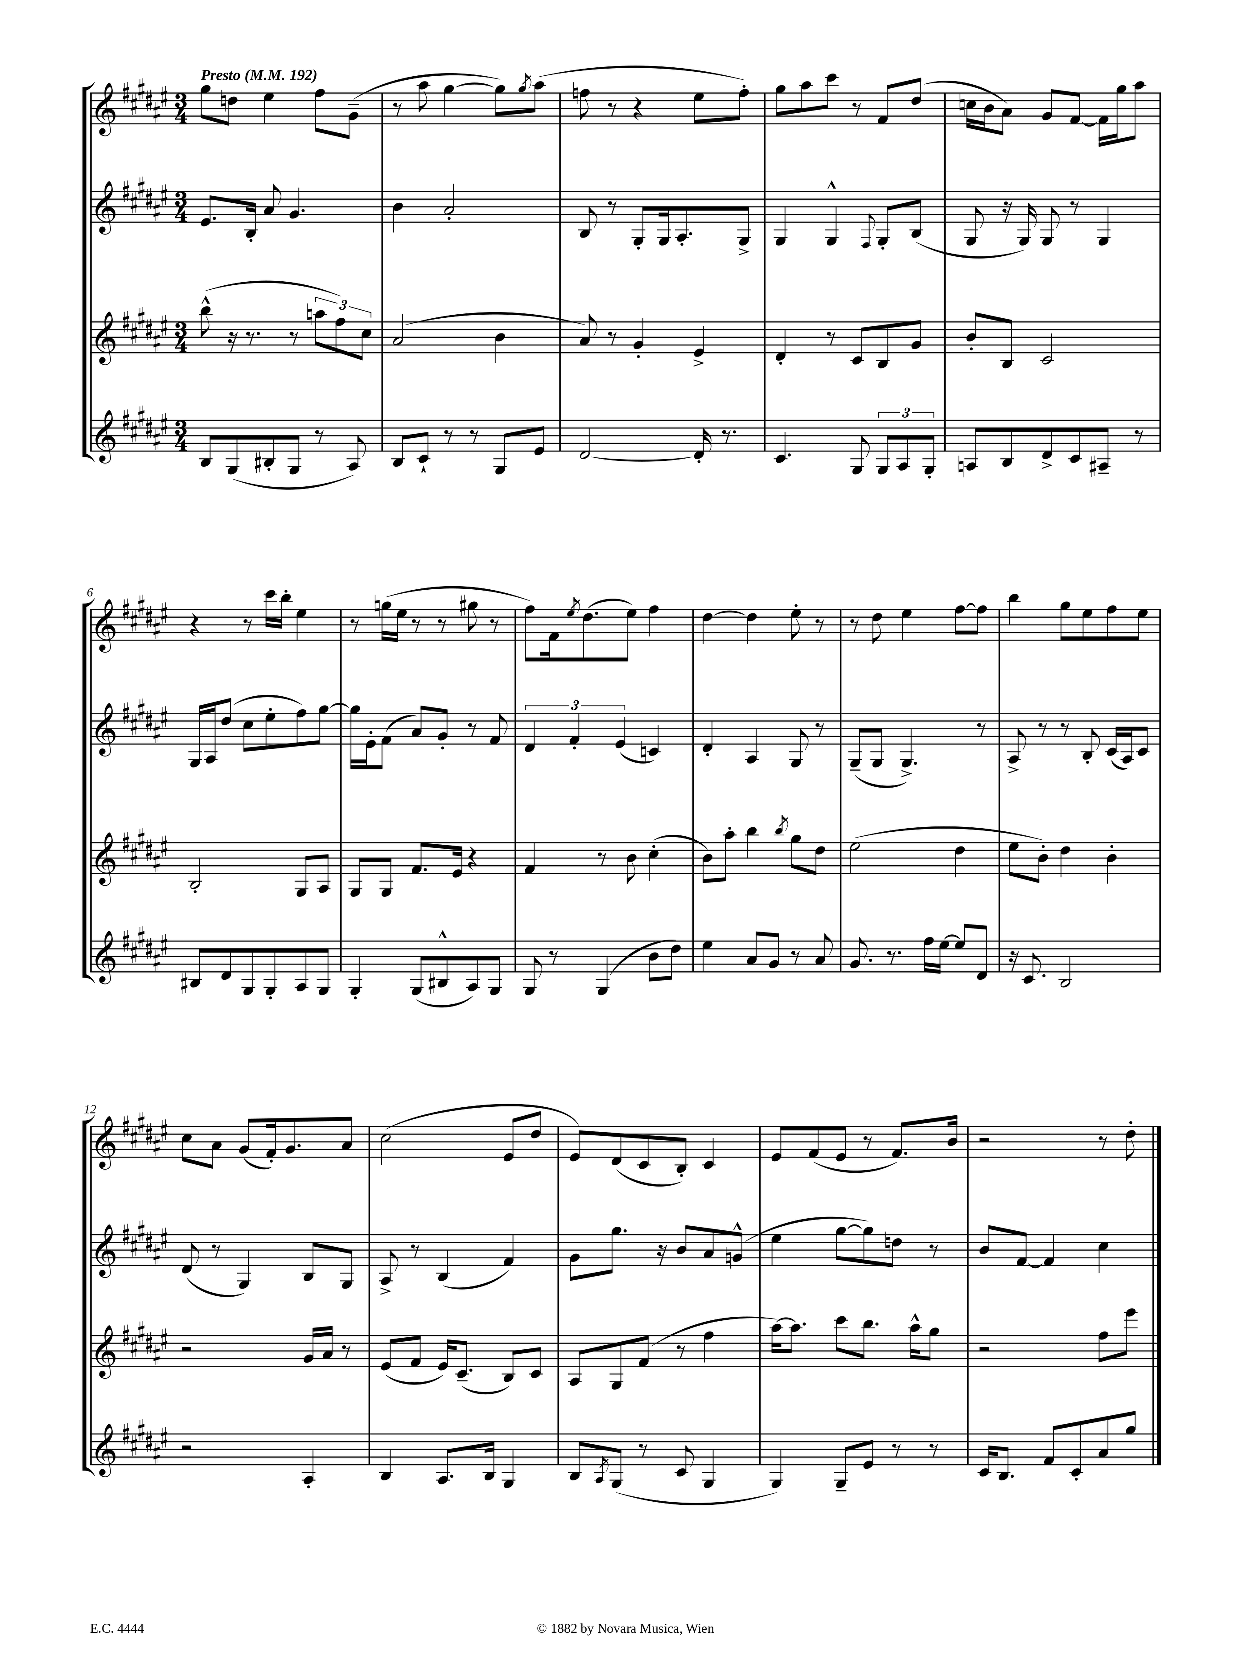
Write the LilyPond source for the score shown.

<<
\new StaffGroup <<
\new Staff = "s0" {
    \clef treble \key fis \major \numericTimeSignature \time 3/4 \tempo "Presto" 4 = 192
    gis''8 d''8 eis''4 fis''8 gis'8--( |
    r8 ais''8 gis''4~ gis''8) \acciaccatura { gis''8 } ais''8( |
    f''8 r8 r4 eis''8 f''8-.) |
    gis''8 ais''8 cis'''8 r8 fis'8 dis''8( |
    c''16 b'16 ais'8) gis'8 fis'8~ fis'16 gis''16 ais''8 |
    r4 r8 cis'''16 b''16-. eis''4 |
    r8 g''16( eis''16 r8 r8 gis''8 r8 |
    fis''8) fis'16 \acciaccatura { eis''8 } dis''8.( eis''8) fis''4 |
    dis''4~ dis''4 eis''8-. r8 |
    r8 dis''8 eis''4 fis''8~ fis''8 |
    b''4 gis''8 eis''8 fis''8 eis''8 |
    cis''8 ais'8 gis'8( fis'16-.) gis'8. ais'8 |
    cis''2( eis'8 dis''8 |
    eis'8) dis'8( cis'8 b8-.) cis'4 |
    eis'8 fis'8( eis'8 r8 fis'8.) b'16 |
    r2 r8 dis''8-. \bar "|." |
}
\new Staff = "s1" {
    \clef treble \key fis \major \numericTimeSignature \time 3/4
    eis'8. b16-. ais'8 gis'4. |
    b'4 ais'2-. |
    b8 r8 gis8-. gis16 ais8.-. gis8-> |
    gis4 gis4-^ \appoggiatura { fis8 } gis8-. b8( |
    gis8 r16 gis16) gis8 r8 gis4 |
    gis16 ais16 dis''8( cis''8 eis''8-. fis''8) gis''8~ |
    gis''16 eis'16-. fis'8( ais'8) gis'8-. r8 fis'8 |
    \tuplet 3/2 { dis'4 fis'4-. eis'4( } c'4) |
    dis'4-. ais4 gis8 r8 |
    gis8--( gis8 gis4.->) r8 |
    ais8-> r8 r8 b8-. cis'16( ais16) cis'8 |
    dis'8( r8 gis4) b8 gis8 |
    ais8-> r8 b4( fis'4) |
    gis'8 gis''8. r16 b'8 ais'8 g'8-^( |
    eis''4 gis''8~ gis''8) d''8 r8 |
    b'8 fis'8~ fis'4 cis''4 \bar "|." |
}
\new Staff = "s2" {
    \clef treble \key fis \major \numericTimeSignature \time 3/4
    b''8-^( r16 r8. r8 \tuplet 3/2 { a''8 fis''8) cis''8 } |
    ais'2( b'4 |
    ais'8) r8 gis'4-. eis'4-> |
    dis'4-. r8 cis'8 b8 gis'8 |
    b'8-. b8 cis'2 |
    b2-. gis8 ais8 |
    gis8 gis8 fis'8. eis'16 r4 |
    fis'4 r8 b'8 cis''4-.( |
    b'8) ais''8-. b''4 \acciaccatura { b''8 } gis''8 dis''8 |
    eis''2( dis''4 |
    eis''8 b'8-.) dis''4 b'4-. |
    r2 gis'16 ais'16 r8 |
    eis'8( fis'8 eis'16) cis'8.--( b8) cis'8 |
    ais8 gis8 fis'8( r8 fis''4 |
    ais''16~) ais''8. cis'''8 b''8. ais''16-^ gis''8 |
    r2 fis''8 eis'''8 \bar "|." |
}
\new Staff = "s3" {
    \clef treble \key fis \major \numericTimeSignature \time 3/4
    b8 gis8( bis8-. gis8 r8 ais8) |
    b8 cis'8-! r8 r8 gis8 eis'8 |
    dis'2~ dis'16-. r8. |
    cis'4. gis8 \tuplet 3/2 { gis8 ais8 gis8-. } |
    a8 b8 dis'8-> cis'8 ais8-- r8 |
    bis8 dis'8 gis8 gis8-. ais8 gis8 |
    gis4-. gis8( bis8-^ ais8) gis8 |
    gis8 r8 gis4( b'8 dis''8) |
    eis''4 ais'8 gis'8 r8 ais'8 |
    gis'8. r8. fis''16 eis''16~ eis''8 dis'8 |
    r16 cis'8. b2 |
    r2 ais4-. |
    b4 ais8. b16 gis4 |
    b8 \acciaccatura { ais8 } gis8( r8 cis'8 gis4 |
    gis4) gis8-- eis'8 r8 r8 |
    cis'16 b8. fis'8 cis'8-. ais'8 gis''8 \bar "|." |
}
>>
>>
